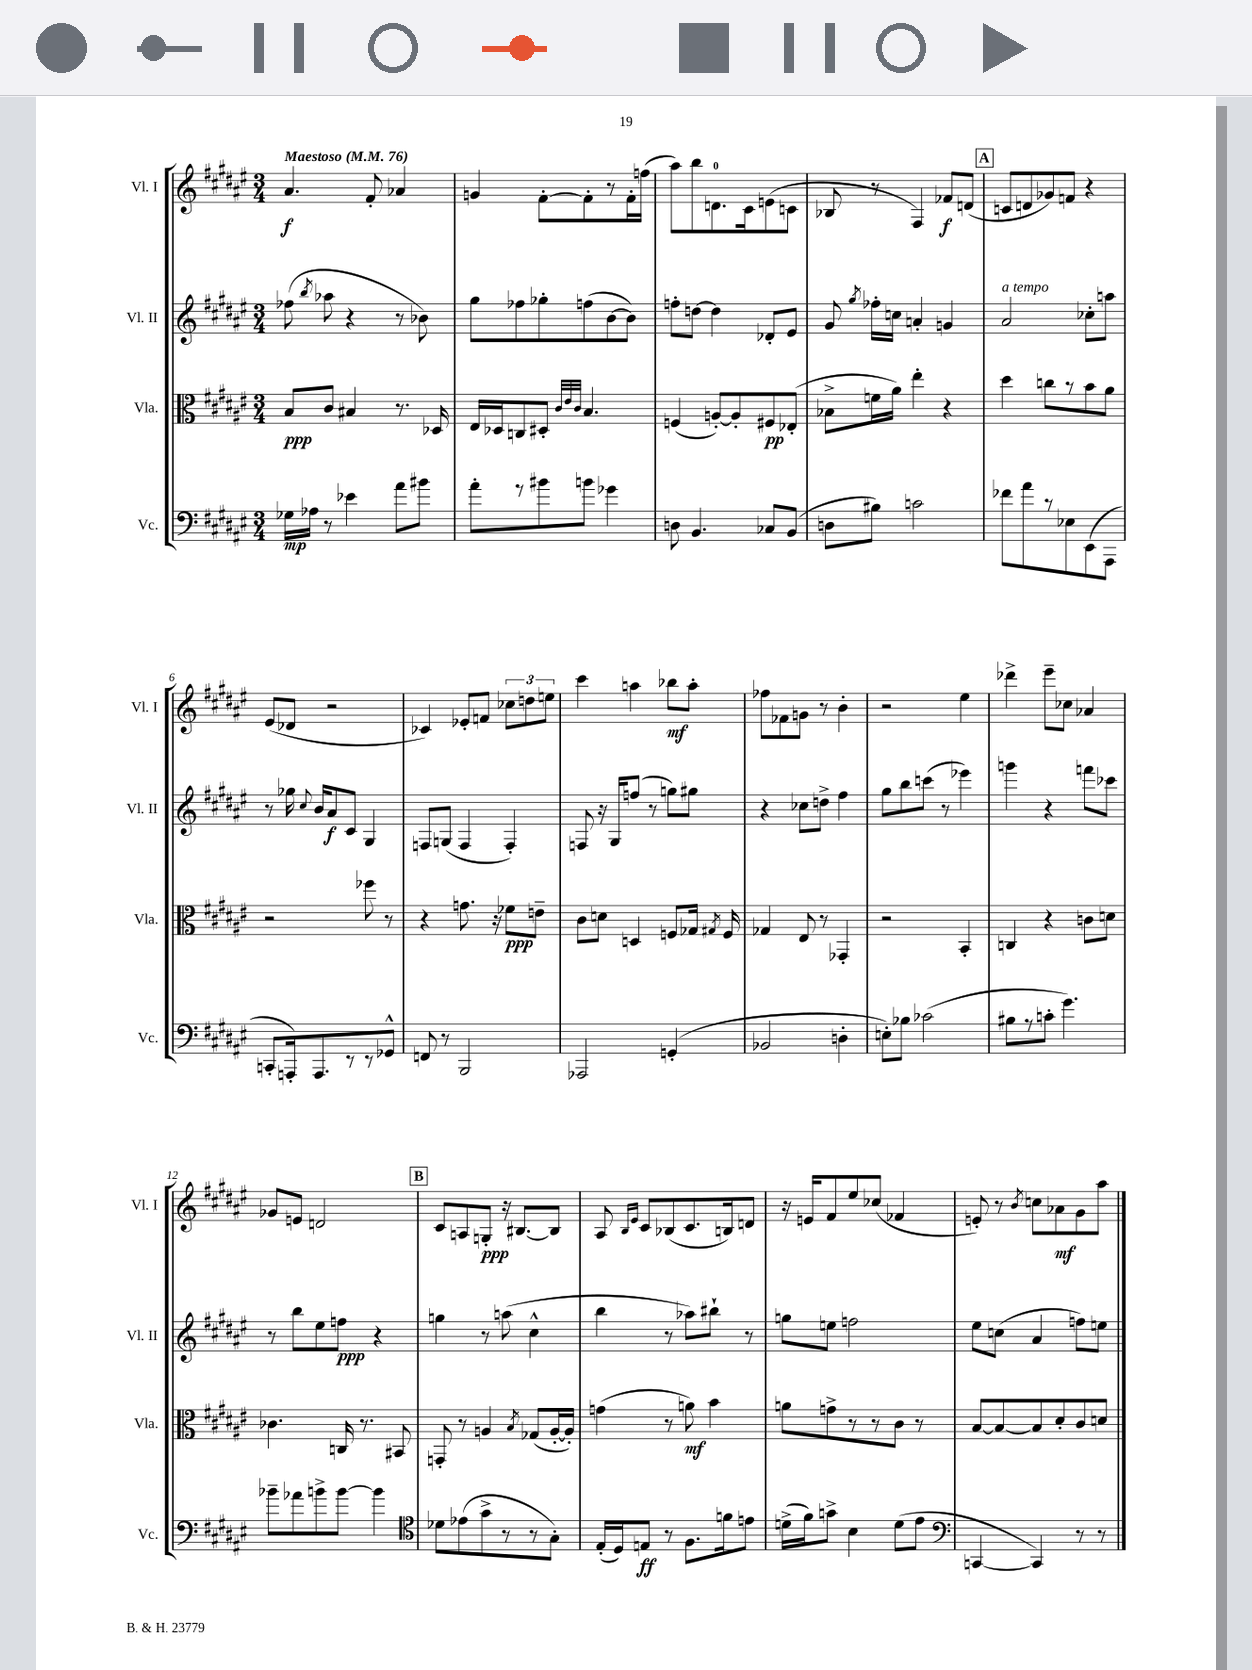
<<
\new StaffGroup <<
\new Staff = "s0" \with { instrumentName = "Vl. I" shortInstrumentName = "Vl. I" } {
    \clef treble \key fis \major \numericTimeSignature \time 3/4 \tempo "Maestoso" 4 = 76
    \autoBeamOff ais'4.\f fis'8-. aes'4 |
    g'4 fis'8[~-. fis'8-. r8 fis'16-. f''16]( |
    ais''8[) b''8 d'8.-0 cis'16 e'8( c'8] |
    bes8 r8 fis4) fes'8[\f d'8]( |
    \mark \markup { \box "A" } c'8[ d'8 ges'8) f'8] r4 |
    eis'8[( des'8] r2 |
    ces'4) ees'8[-. f'8] \tuplet 3/2 { ces''8[ d''8 e''8] } |
    cis'''4 a''4 bes''8[\mf a''8]-. |
    fes''8[ fes'8 g'8] r8 b'4-. |
    r2 eis''4 |
    des'''4-> eis'''8[-- ces''8] aes'4 |
    ges'8[ e'8] d'2 |
    \mark \markup { \box "B" } cis'8[ a8 g8]-.\ppp r16 bis8.[~ bis8] |
    ais8 \grace { b16[ eis'16] } cis'8[ bes8( cis'8. b16) d'8] |
    r16 e'16[ fis'8 eis''8 ces''8]( fes'4 |
    e'8-.) r8 \acciaccatura { b'8 } c''8[ aes'8\mf gis'8 ais''8] \bar "|." |
}
\new Staff = "s1" \with { instrumentName = "Vl. II" shortInstrumentName = "Vl. II" } {
    \clef treble \key fis \major \numericTimeSignature \time 3/4
    \autoBeamOff fes''8( \acciaccatura { b''8 } aes''8 r4 r8 bes'8) |
    gis''8[ fes''8 ges''8-. f''8( b'8~ b'8]) |
    f''8[-. d''8]~ d''4 des'8[-. eis'8] |
    gis'8 \acciaccatura { gis''8 } fes''16[-. c''16] a'4-. g'4 |
    \mark \markup { \box "A" } ais'2^\markup { \italic "a tempo" } ces''8[-. a''8] |
    r8 ges''16 \appoggiatura { cis''8 } b'16[ ais'8\f cis'8] gis4 |
    f8[ g8]( f4 f4-.) |
    f8 r16 gis16[ f''8]( r8 g''8[) gis''8] |
    r4 ces''8[ d''8]-> fis''4 |
    gis''8[ b''8 c'''8]( r8 ees'''4) |
    g'''4 r4 f'''8[ ces'''8] |
    r8 b''8[ eis''8 f''8]\ppp r4 |
    \mark \markup { \box "B" } g''4 r8 a''8( cis''4-^ |
    b''4 r8 aes''8[) bis''8]-! r8 |
    g''8[ e''8] f''2 |
    eis''8[ c''8]( ais'4 f''8[) e''8] \bar "|." |
}
\new Staff = "s2" \with { instrumentName = "Vla." shortInstrumentName = "Vla." } {
    \clef alto \key fis \major \numericTimeSignature \time 3/4
    \autoBeamOff b8[\ppp cis'8] bis4 r8. des16 |
    eis16[ des16 c8 dis8]-. \grace { cis'32[ eis'32 cis'32] } b4. |
    f4( a8[~-.) a8-. fis8\pp ees8]-.( |
    bes8[-> f'16 ais'16]) eis''4-. r4 |
    \mark \markup { \box "A" } dis''4 c''8[ r8 b'8 ais'8] |
    r2 fes''8 r8 |
    r4 g'8. r16 fes'8[\ppp e'8]-- |
    cis'8[ d'8] d4 f8[ ges16] \acciaccatura { gis8 } f16 |
    ges4 eis8 r8 ges,4-. |
    r2 b,4-. |
    c4 r4 c'8[ d'8] |
    ces'4. c16 r8. bis,8 |
    \mark \markup { \box "B" } g,8-. r8 a4 \acciaccatura { b8 } ges8[( a16~-. a16]-.) |
    g'4( r8 a'8\mf) b'4 |
    a'8[ g'8-> r8 r8 cis'8] r8 |
    b8[~ b8~ b8 dis'8-. cis'8 d'8] \bar "|." |
}
\new Staff = "s3" \with { instrumentName = "Vc." shortInstrumentName = "Vc." } {
    \clef bass \key fis \major \numericTimeSignature \time 3/4
    \autoBeamOff ges16[\mp aes16] r8 ees'4 ais'8[ bis'8] |
    ais'8[-. r8 bis'8 b'8] ges'4 |
    d8 b,4. ces8[ b,8]( |
    d8[ bis8]) c'2 |
    \mark \markup { \box "A" } fes'8[ ais'8 r8 ees8 eis,8( ais,,8] |
    c,8[-. a,,16-.) a,,8. r8 r8 ges,8]-^ |
    f,8 r8 b,,2 |
    aes,,2 g,4-.( |
    bes,2 d4-. |
    e8[-.) bes8] ces'2( |
    bis8[ r8 c'8]-. gis'4.) |
    bes'8[-- aes'8 b'8-> b'8]~ b'4 |
    \mark \markup { \box "B" } \clef tenor des'8[ ees'8( gis'8-> r8 r8 gis8]-.) |
    eis16[-.( dis16) e8]\ff r8 fis8.[ f'16 e'8] |
    d'16[->( fis'16) g'8]-> b4 d'8[( eis'8] |
    \clef bass c,4~ c,4) r8 r8 \bar "|." |
}
>>
>>
